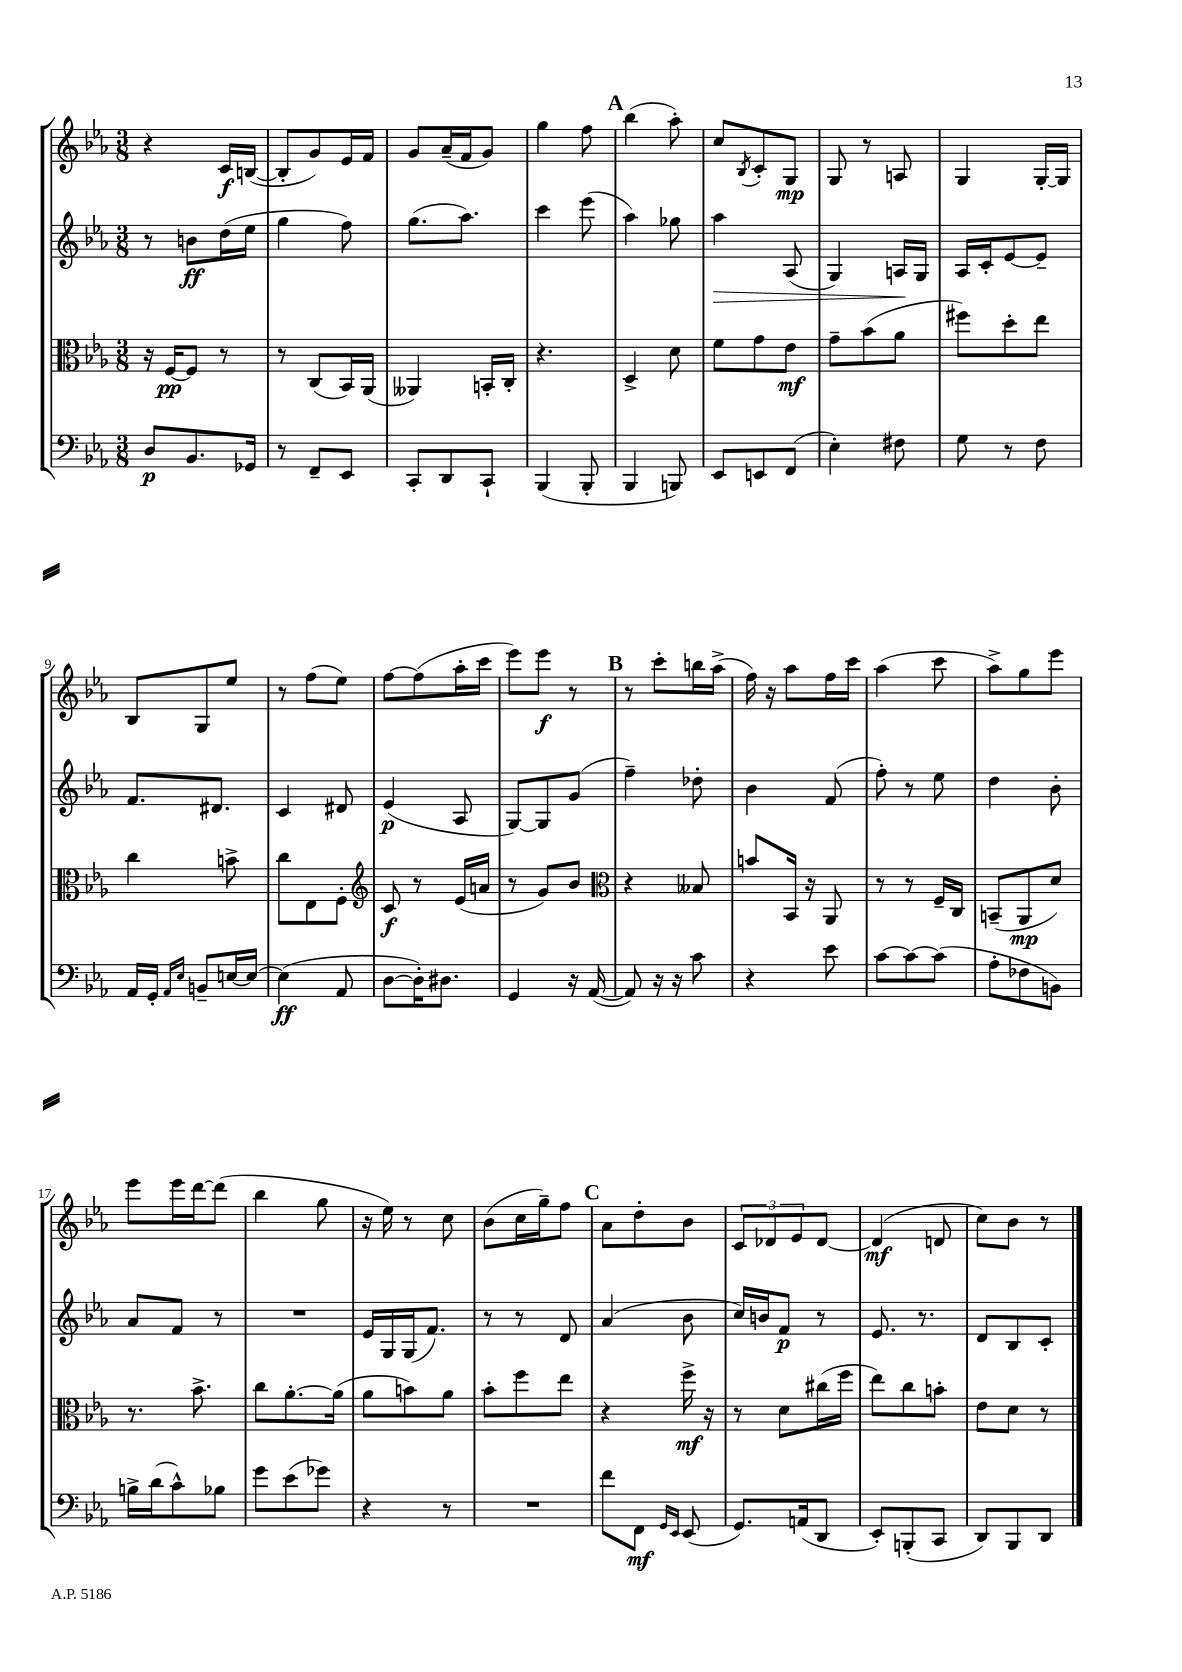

**kern	**kern	**kern	**kern
*staff4	*staff3	*staff2	*staff1
*clefF4	*clefC3	*clefG2	*clefG2
*k[b-e-a-]	*k[b-e-a-]	*k[b-e-a-]	*k[b-e-a-]
*M3/8	*M3/8	*M3/8	*M3/8
8D/L	16r	8r	4r
.	[16F/LK	.	.
8.BB-/	8F/]J	8b\L	.
.	8r	(16dd\L	16c/LL
16GG-/Jk	.	16ee-\JJ	([16B/JJ
=	=	=	=
8r	8r	4gg\	8B'/]L
8FF~/L	(8C/L	.	8g/)
8EE-/J	16BB-/L)	8ff\)	16e-/L
.	(16AA-/JJ	.	16f/JJ
=	=	=	=
8CC'/L	4AA--/)	(8.gg\L	8g/L
8DD/	.	.	(16a-~/L
.	.	8.aa-\J)	16f/J
8CC`/J	16BB'/LL	.	8g/J)
.	16C'/JJ	.	.
=	=	=	=
(4BBB-/	4.r	4ccc\	4gg\
8BBB-'/	.	(8eee-\	8ff\
=	=	=	=
4BBB-/	4D^/	4aa-\)	(4bb-\
8BBB/)	8d\	8gg-\	8aa-'\)
=	=	=	=
8EE-/L	8f\L	4aa-\	8cc/L
.	.	.	8qB-/
8EE/	8g\	.	8c'/
(8FF/J	8e-\J	(8A-/	8G/J
=	=	=	=
4E-'\)	8g~\L	4G/)	8G/
.	(8b-\	.	8r
8F#\	8a-\J	16A/LL	8A/
.	.	16G/JJ	.
=	=	=	=
8G\	8ff#\L)	16A-/LL	4G/
.	.	16c'/J	.
8r	8dd'\	[8e-/	.
8F\	8ee-\J	8e-~/]J	[16G'/LL
.	.	.	16G/]JJ
=	=	=	=
16AA-/LL	4cc\	8.f/L	8B-/L
16GG'/JJ	.	.	.
16qqAA-/LL	.	.	.
16qqE-/JJ	.	.	.
8BB~/L	.	.	8G/
.	.	8.d#/J	.
[16E/L	8b^\	.	8ee-/J
16E/_JJ	.	.	.
=	=	=	=
(4E\]	8cc\L	4c/	8r
.	8E-\	.	(8ff\L
8AA-/	8F'\J	8d#/	8ee-\J)
=	=	=	=
*	*clefG2	*	*
[8D\L	8c/	(4e-/	[8ff\L
16D'\]K)	8r	.	(8ff\]
8.D#\J	.	.	.
.	(16e-/LL	8A-/	16aa-'\L
.	16a/JJ	.	16ccc\JJ
=	=	=	=
4GG/	8r	[8G/L)	8eee-\L)
.	8g/L)	8G/]	8eee-\J
16r	8b-/J	(8g/J	8r
([16AA-/	.	.	.
=	=	=	=
*	*clefC3	*	*
8AA-/])	4r	4ff~\)	8r
16r	.	.	8ccc'\L
16r	.	.	.
8c\	8B--/	8dd-'\	16bb\L
.	.	.	(16aa-^\JJ
=	=	=	=
4r	8b/L	4b-\	16ff\)
.	.	.	16r
.	16BB-/Jk	.	8aa-\L
.	16r	.	.
8e-\	8AA-/	(8f/	16ff\L
.	.	.	16ccc\JJ
=	=	=	=
[8c\L	8r	8ff'\)	(4aa-\
8c\_	8r	8r	.
(8c\]J	16F~/LL	8ee-\	8ccc\
.	16C/JJ	.	.
=	=	=	=
8A-'\L	(8BB~/L	4dd\	8aa-^\L)
8F-\	8AA-/	.	8gg\
8BB\J)	8d/J)	8b-'\	8eee-\J
=	=	=	=
16B^\LL	8.r	8a-/L	8eee-\L
(16d\J	.	.	.
8c^^\)	.	8f/J	16eee-\L
.	8.b-^\	.	[16ddd\J
8B-\J	.	8r	(8ddd\]J
=	=	=	=
8g\L	8cc\L	4.r	4bb-\
(8e-\	[8.a-'\	.	.
8g-\J)	.	.	8gg\
.	(16a-\]Jk	.	.
=	=	=	=
4r	8a-\L	16e-/LL	16r
.	.	16G/	16ee-\)
.	8b\)	(16G/J	8r
.	.	8.f/J)	.
8r	8a-\J	.	8cc\
=	=	=	=
4.r	8b-'\L	8r	(8b-\L
.	8ff\	8r	16cc\L
.	.	.	16gg~\J)
.	8ee-\J	8d/	8ff\J
=	=	=	=
8f\L	4r	(4a-/	8a-\L
8FF\J	.	.	8dd'\
16qqGG/LL	.	.	.
16qqEE-/JJ	.	.	.
(8EE-/	16ff^\	8b-\	8b-\J
.	16r	.	.
=	=	=	=
8.GG/L)	8r	16cc/LL)	12c/L
.	.	16b/J	.
.	.	.	12d-/
.	8d\L	8f/J	.
.	.	.	12e-/
(16AA/k	.	.	.
8DD/J	(16cc#\L	8r	[8d-/J
.	16ff\JJ	.	.
=	=	=	=
8EE-'/L)	8ee-\L)	8.e-/	(4d-/]
(8BBB'/	8cc\	.	.
.	.	8.r	.
8CC/J	8b'\J	.	8d/
=	=	=	=
8DD/L)	8e-\L	8d/L	8cc\L)
8BBB-/	8d\J	8B-/	8b-\J
8DD/J	8r	8c'/J	8r
==	==	==	==
*-	*-	*-	*-
